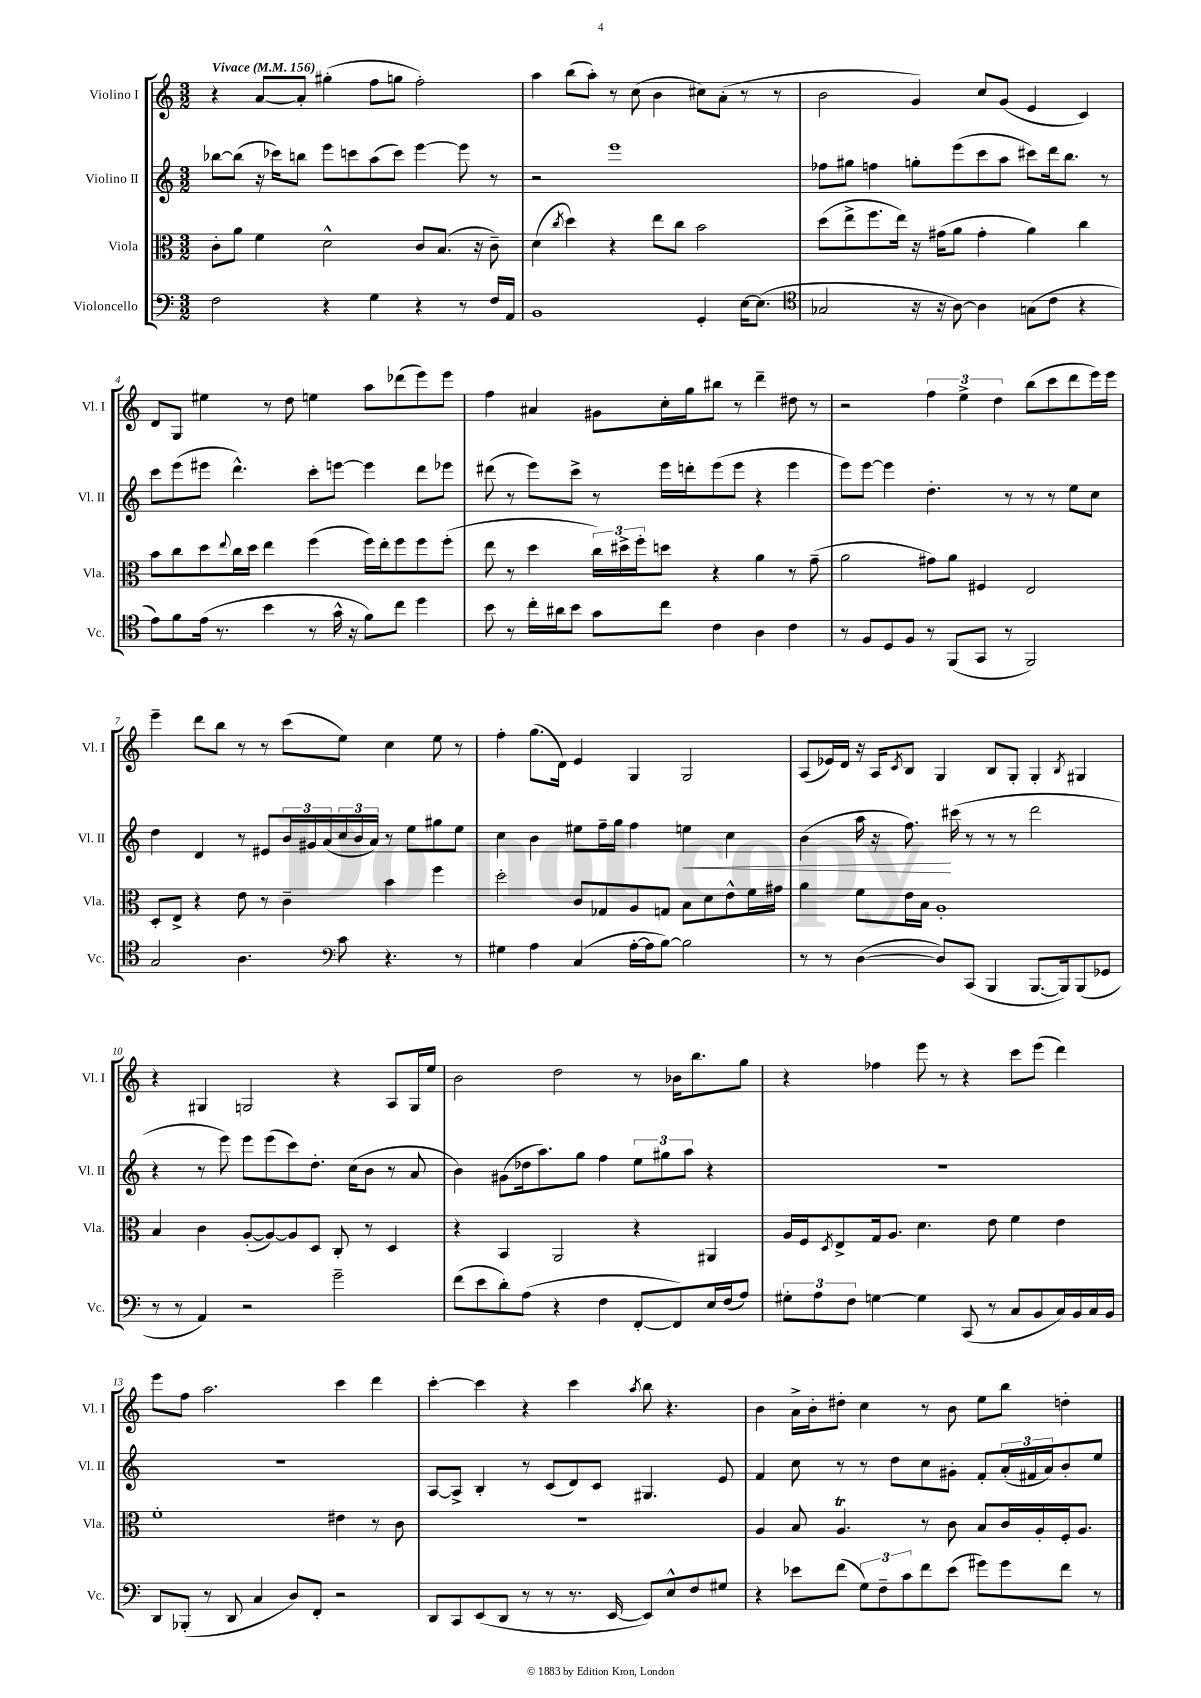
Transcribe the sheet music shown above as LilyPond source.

<<
\new StaffGroup <<
\new Staff = "s0" \with { instrumentName = "Violino I" shortInstrumentName = "Vl. I" } {
    \clef treble \key c \major \numericTimeSignature \time 3/2 \tempo "Vivace" 4 = 156
    r4 a'8~ a'8-. gis''4-.( f''8 g''8 f''2-.) |
    a''4 b''8( a''8-.) r8 c''8( b'4 cis''8) a'8-.( r8 r8 |
    b'2 g'4) c''8 g'8( e'4 c'4) |
    d'8 g8 eis''4 r8 d''8 e''4 a''8 des'''8( e'''8) e'''8 |
    f''4 ais'4 gis'8 c''16-. g''16 bis''8 r8 d'''4-- dis''8 r8 |
    r2 \tuplet 3/2 { f''4 e''4-> d''4 } b''8( c'''8 d'''8 e'''16) e'''16 |
    e'''4-- d'''8 b''8 r8 r8 c'''8( e''8) c''4 e''8 r8 |
    f''4-. g''8.( d'16) e'4 g4 g2 |
    a8( ees'16) d'16 r16 a16 \acciaccatura { c'8 } b8 g4 b8 g8-. g4-. \acciaccatura { b8 } gis4 |
    r4 gis4 g2 r4 a8 g16 e''16 |
    b'2 d''2 r8 bes'16 b''8. g''8 |
    r4 fes''4 e'''8 r8 r4 c'''8 e'''8( d'''4) |
    e'''8 f''8 a''2. c'''4 d'''4 |
    c'''4~-. c'''4 r4 c'''4 \acciaccatura { a''8 } b''8 r4. |
    b'4 a'16-> b'16-. dis''8-. c''4 r8 b'8 e''8 b''8 d''4-. \bar "|." |
}
\new Staff = "s1" \with { instrumentName = "Violino II" shortInstrumentName = "Vl. II" } {
    \clef treble \key c \major \numericTimeSignature \time 3/2
    bes''8~ bes''8( r16 ces'''16) b''8 e'''8 c'''8 a''8( c'''8) e'''4~ e'''8 r8 |
    r2 e'''1 |
    fes''8 gis''8 f''4 g''8-. e'''8( c'''8 a''8 cis'''8) d'''16 b''8. r8 |
    c'''8 e'''8( eis'''8 d'''4.-^) c'''8-. e'''8~ e'''4 d'''8 ees'''8 |
    dis'''8( r8 e'''8) c'''8-> r8 e'''16 d'''16-. e'''8( e'''8 r4 e'''4 |
    e'''8) e'''8~ e'''4 d''4.-. r8 r8 r8 e''8 c''8 |
    d''4 d'4 r8 eis'8 \tuplet 3/2 { b'16 gis'16 a'16( } \tuplet 3/2 { c''16 b'16 a'16) } r8 e''8 gis''8 e''8 |
    c''4 b'4 eis''8 f''16-- g''16 f''4 e''4\< c''4 |
    b'4( a''16 r16 f''8.\!) cis'''16( r8 r8 r8 d'''2 |
    r4 r8 e'''8) e'''8 e'''8( c'''8) d''8.-. c''16( b'8 r8 a'8 |
    b'4) gis'8( des''16 a''8.) g''8 f''4 \tuplet 3/2 { e''8 gis''8 a''8 } r4 |
    R1. |
    R1. |
    a8~ a8-> b4-. r8 c'8( d'8) c'8 gis4. e'8 |
    f'4 c''8 r8 r8 d''8 c''8 gis'8-. f'8-. \tuplet 3/2 { a'16-.( fis'16 a'16) } b'8-. e''8 \bar "|." |
}
\new Staff = "s2" \with { instrumentName = "Viola" shortInstrumentName = "Vla." } {
    \clef alto \key c \major \numericTimeSignature \time 3/2
    c'8-. a'8 f'4 d'2-^ c'8 b8.( r16 c'8--) |
    d'4( \acciaccatura { c''8 } d''4) r4 e''8 c''8 b'2 |
    d''8( e''8-> f''8. e''16) r16 gis'16( a'8 gis'4-. a'4) c''4 |
    b'8 c''8 d''8 \appoggiatura { e''8 } c''16 d''16 e''4 f''4( f''16) e''16-. f''8 f''8 f''8-.( |
    e''8 r8 d''4 \tuplet 3/2 { c''16) dis''16-> f''16-. } d''8 r4 a'4 r8 g'8--( |
    a'2 gis'8) a'8 fis4 e2 |
    d8-. e8-> r4 e'8 r8 c'4-- b'4 f''4 |
    d''2-. c'8 ges8 a8 g8 b8 d'8 e'8-^ f'16 gis'16 |
    a'4 f'8 e'16 b16 a1-. |
    b4 c'4 a8~-.( a8~) a8 d8 c8-. r8 d4 |
    r4 b,4 a,2 r4 ais,4 |
    a16 f16 \acciaccatura { d8 } e8-> g16 a8. d'4. e'8 f'4 e'4 |
    f'1-. eis'4 r8 c'8 |
    R1. |
    a4 b8 a4.\trill r8 c'8 b8 c'16 a16-. f16-. a8. \bar "|." |
}
\new Staff = "s3" \with { instrumentName = "Violoncello" shortInstrumentName = "Vc." } {
    \clef bass \key c \major \numericTimeSignature \time 3/2
    f2 r4 g4 r4 r8 f16 a,16 |
    b,1 g,4-. e16~ e8.( |
    \clef tenor ges2 r16 r16 a8~) a4 g8( c'8 r4 |
    e'8) f'8 e'16( r8. b'4 r8 g'16-^ r16 f'8) c''8 d''4 |
    b'8 r8 c''16-. ais'16 b'8 g'8 c''8 c'4 a4 c'4 |
    r8 f8 d8 f8 r8 f,8( g,8 r8 f,2) |
    g2 a4. \clef bass c'8 r4. r8 |
    gis4 a4 c4( a16~-. a16 b8~) b2 |
    r8 r8 d4~( d8) c,8( b,,4 b,,8.~ b,,16) b,,8( ges,8 |
    r8 r8 a,4) r2 g'2-- |
    f'8( e'8 d'8-.) a8( r4 f4 f,8~-. f,8) e16 f16( a8) |
    \tuplet 3/2 { gis8-. a8 f8 } g4~ g4 c,8( r8 c8 b,8 c16) b,16 c16 b,16 |
    d,8 bes,,8-.( r8 d,8 c4 d8) f,8-. r2 |
    d,8 c,8 e,8( d,8 r8 r8 r8. e,16~ e,8) e8-^ f8 gis8 |
    r4 ees'8 f'8( \tuplet 3/2 { g8) f8-- c'8 } f'8 ees'8( gis'8) gis'8 f'8 r8 \bar "|." |
}
>>
>>
